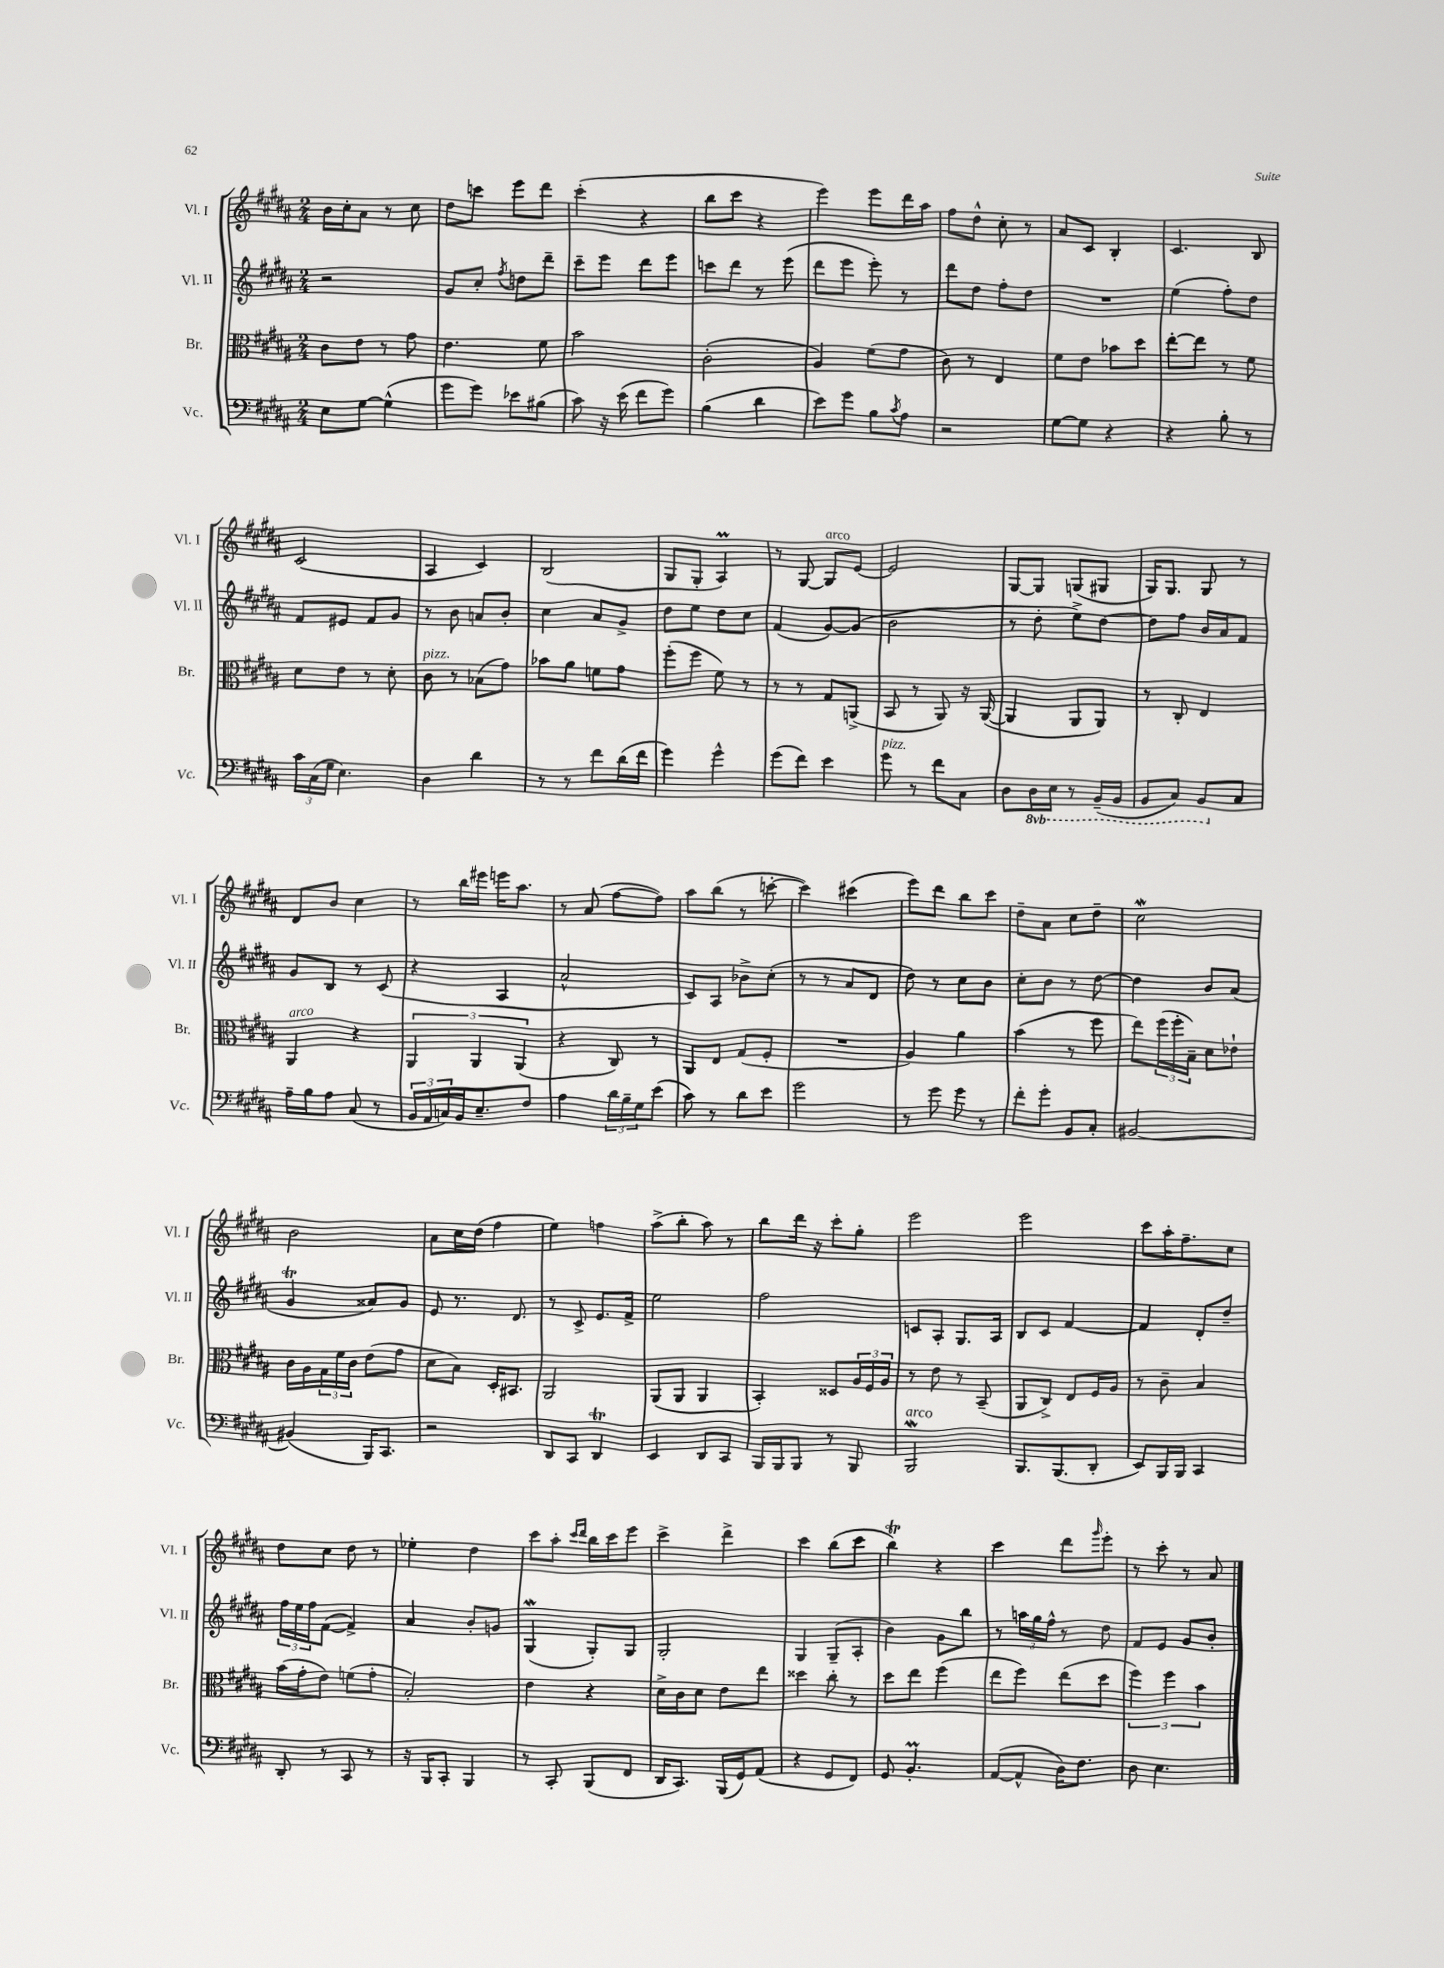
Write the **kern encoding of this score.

**kern	**kern	**kern	**kern
*staff4	*staff3	*staff2	*staff1
*clefF4	*clefC3	*clefG2	*clefG2
*k[f#c#g#d#a#]	*k[f#c#g#d#a#]	*k[f#c#g#d#a#]	*k[f#c#g#d#a#]
*M2/4	*M2/4	*M2/4	*M2/4
8E\L	8c#\L	2r	16b\LL
.	.	.	16cc#'\J
[8G#\J	8e\J	.	8a#\J
(4G#^^\]	8r	.	8r
.	8g#\	.	8cc#\
=	=	=	=
8g#\L	4.e\	8g#/L	8dd#\L
8g#\J)	.	8cc#'/J	8ccc\J
.	.	8qff#/	.
8e-\L	.	8dd\L	8eee\L
(8B#\J	8f#\	8ddd#~\J	8ddd#\J
=	=	=	=
8c#\)	2b\	8ccc#~\L	(4ccc#'\
16r	.	8eee\J	.
(16e\	.	.	.
8f#\L	.	8ddd#\L	4r
8g#\J)	.	8eee\J	.
=	=	=	=
(4B\	(2c#'\	8ccc\L	8bb\L
.	.	8ddd#\J	8ccc#\J
4d#\	.	8r	4r
.	.	(8eee\	.
=	=	=	=
8e\L)	4A#/)	8ddd#\L	4eee\)
8g#\J	.	8eee\J	.
8B\L	(8f#\L	8eee'\)	8eee\L
8qc#/	.	.	.
8A#\J	8g#\J	8r	16ddd#\L
.	.	.	16aa#\JJ
=	=	=	=
2r	8c#\)	8ddd#\L	8ff#\L
.	8r	8dd#\J	8dd#^^\J
.	4E/	8ff#'\L	8cc#'\
.	.	8dd#\J	8r
=	=	=	=
[8G#\L	8f#\L	2r	8a#/L
8G#\]J	8e\J	.	8c#/J
4r	8b-\L	.	4B'/
.	8dd#\J	.	.
=	=	=	=
4r	[8ee'\L	(4ee\	4.c#/
.	8ee\]J	.	.
8B'\	8r	8ff#'\L)	.
8r	8f#\	8dd#\J	8B/
=	=	=	=
24c#\LL	8d#\L	8f#/L	(2c#/
(24C#\	.	.	.
24G#\JJ	.	.	.
4.E\)	8e\J	8e#/J	.
.	8r	8f#/L	.
.	8d#'\	8g#/J	.
=	=	=	=
4D#\	8c#\	8r	4A#/
.	8r	8b\	.
4d#\	(8B-\L	8a/L	4c#/)
.	8g#\J)	8b'/J	.
=	=	=	=
8r	8b-\L	4cc#\	(2B/
8r	8a#\J	.	.
8f#\L	8f\L	8a#/L	.
(16d#\L	8g#\J	8g#^/J	.
16f#\JJ	.	.	.
=	=	=	=
4g#\)	(8ff#'\L	8dd#\L	8G#/L
.	8ff#\J	8ee\J	8G#'/J
4g#^^\	8f#\)	8dd#\L	4A#/)
.	8r	8cc#\J	.
=	=	=	=
(8g#\L	8r	(4f#/	8r
8f#\J)	8r	.	[8G#/
4e\	8G#/L	[8g#/L)	8G#/]L
.	(8AA^/J	(8g#/]J	[8e/J
=	=	=	=
8g#\	8BB/	2b\	2e/]
8r	8r	.	.
8f#\L	8AA#/)	.	.
8C#\J	16r	.	.
.	([16AA#/	.	.
=	=	=	=
8D#\L	4AA#/]	8r	[8G#/L
16DD#\L	.	8dd#'\	8G#/]J
16EE\JJ	.	.	.
8r	8AA#/L	8ee^\L)	(8G/L
(16BBB~/LL	8AA#/J)	[8dd#\J	8G#/J
16BBB/JJ	.	.	.
=	=	=	=
8BBB/L	8r	8dd#\]L	16G#/LK)
.	.	.	8.G#/J
8CC#/J)	8C#'/	8ff#\J	.
8BBB/L	4E/	16b/LL	8G#/
.	.	16a#/J	.
8C#/J	.	8f#/J	8r
=	=	=	=
16A#~\LL	4AA#/	8g#/L	8d#/L
16B\J	.	.	.
8A#\J	.	8B/J	8b/J
(8C#/	4r	8r	4cc#\
8r	.	(8c#/	.
=	=	=	=
24BB/LL	6AA#/	4r	8r
24AA#/	.	.	.
24C/)	.	.	.
16BB/J	.	.	16bb\LL
.	6AA#/	.	.
8.E~/	.	.	16eee#\JJ
.	.	4A#/	16eee\LK
.	.	.	8.aa#\J
.	(6AA#/	.	.
8F#/J	.	.	.
=	=	=	=
4A#\	4r	2a#^^/	8r
.	.	.	(8a#/
24d#\LL	8C#/)	.	[8ff#\L
24B~\	.	.	.
24G#\J	.	.	.
(8e\J	8r	.	8ff#\]J)
=	=	=	=
8c#\)	8AA#/L	8c#/L)	8aa#\L
8r	8E/J	8A#/J	(8bb\J
8d#\L	(8G#/L	8b-^\L	8r
8e\J	8F#'/J	(8cc#'\J	[8ccc'\
=	=	=	=
2g#\	2r	8r	4ccc\])
.	.	8r	.
.	.	8a#/L	(4ccc#\
.	.	8d#/J	.
=	=	=	=
8r	4A#/)	8dd#\)	8eee\L)
8g#\	.	8r	8ddd#\J
8g#\	4a#\	8cc#\L	8bb\L
8r	.	8b\J	8ccc#\J
=	=	=	=
8f#'\L	(4b\	8cc#'\L	8dd#~\L
8g#'\J	.	8b\J	8a#\J
8BB/L	8r	8r	8cc#\L
8C#'/J	8ff#\	[8dd#\	8dd#~\J
=	=	=	=
[2BB#/	8ee\L)	4dd#\]	2cc#\
.	(24ff#\L	.	.
.	24ff#'\	.	.
.	24B~\JJ)	.	.
.	8d#\L	8b/L	.
.	8e-`\J	(8a#/J	.
=	=	=	=
(4BB#/]	16c#\LL	4g#/	2b\
.	16A#\	.	.
.	24G#\	.	.
.	24f#\	.	.
.	24c#\JJ	.	.
16BBB/LK)	(8e\L	8a##/L)	.
8.CC#/J	.	.	.
.	8g#\J	8g#/J	.
=	=	=	=
2r	8d#\L	8e/	8a#\L
.	8B\J)	8.r	16cc#\L
.	.	.	(16dd#\JJ
.	16D#'/LK	.	4ff#\
.	8.BB#/J	8.d#/	.
=	=	=	=
8DD#/L	2AA#/	8r	4ee\)
8CC#/J	.	8c#^/	.
4DD#/	.	8.e/L	4ff\
.	.	16f#^/Jk	.
=	=	=	=
4EE/	(8AA#/L	2ee\	(8aa#^\L
.	8AA#/J	.	8bb'\J
8DD#/L	4AA#/	.	8aa#\)
8CC#/J	.	.	8r
=	=	=	=
16BBB/LL	4BB'/)	2ff#\	8bb\L
16BBB/J	.	.	.
8BBB/J	.	.	16ddd#\Jk
.	.	.	16r
8r	8D##/L	.	8ccc#'\L
8BBB/	24A#/L	.	8gg#'\J
.	24F#/	.	.
.	24A#/JJ	.	.
=	=	=	=
2BBB/	8r	8c/L	2eee\
.	8e\	8A#'/J	.
.	8r	8.G#/L	.
.	(8BB~/	.	.
.	.	16A#/Jk	.
=	=	=	=
8.BBB/L	8AA#/L	8B/L	2eee\
.	8C#^/J)	8c#/J	.
(8.BBB/	.	.	.
.	8E/L	[4f#/	.
8DD#'/J	16F#/L	.	.
.	16A#/JJ	.	.
=	=	=	=
8EE/L)	8r	4f#/]	8ccc#\L
16BBB/L	8c#~\	.	16aa#'\K
16BBB/JJ	.	.	8.ff#~\
4CC#/	4B/	8d#'/L	.
.	.	8dd#~/J	8cc#\J
=	=	=	=
8DD#'/	(16b\LL	24ff#\LL	8dd#\L
.	.	24ee\	.
.	16g#'\J	.	.
.	.	24ff#\J	.
8r	8e\J)	([8f#\J	8cc#\J
8CC#/	(8f\L	4f#^/])	8dd#\
8r	8g#'\J	.	8r
=	=	=	=
16r	2B'/)	4a#/	4ee-'\
16BBB/LK	.	.	.
8CC#'/J	.	.	.
4BBB/	.	8b'/L	4dd#\
.	.	8g/J	.
=	=	=	=
8r	4e\	(4G#/	8ccc#\L
8CC#'/	.	.	8aa#'\J
.	.	.	16qqccc#/LL
.	.	.	16qqddd#/JJ
(8BBB/L	4r	8G#'/L)	16bb\LL
.	.	.	16ccc#\J
8FF#/J	.	8G#/J	8eee\J
=	=	=	=
16DD#/LK	16d#^\LL	2G#'/	4ccc#^\
8.CC#/J)	16c#\J	.	.
.	8d#\J	.	.
(16BBB/LL	8e\L	.	4ddd#^\
16GG#/J)	.	.	.
(8AA#/J	8ee\J	.	.
=	=	=	=
4r	4dd##\	4G#/	4ccc#\
8GG#/L	8cc#'\	(8G#~/L	(8bb\L
8FF#/J)	8r	8A#'/J	8ccc#\J
=	=	=	=
8GG#/	8dd#\L	4b\)	4bb\)
4.BB'/	8ee\J	.	.
.	(4ff#\	8g#\L	4r
.	.	8bb\J	.
=	=	=	=
([8AA#/L	8ee\L	8r	4ccc#\
8AA#^^/]J	8ff#\J)	24aa\LL	.
.	.	24gg#\	.
.	.	24ff#^^\JJ	.
16D#\LK)	(8ee\L	8r	8ddd#\L
8.F#\J	.	.	.
.	.	.	16qqggg#/
.	8dd#\J	8dd#\	8eee'\J
=	=	=	=
8D#\	6ff#\)	8f#/L	8r
4.E\	.	8e/J	8ccc#'\
.	6ff#\	.	.
.	.	8g#/L	8r
.	6b\	.	.
.	.	8b'/J	8a#/
==	==	==	==
*-	*-	*-	*-
